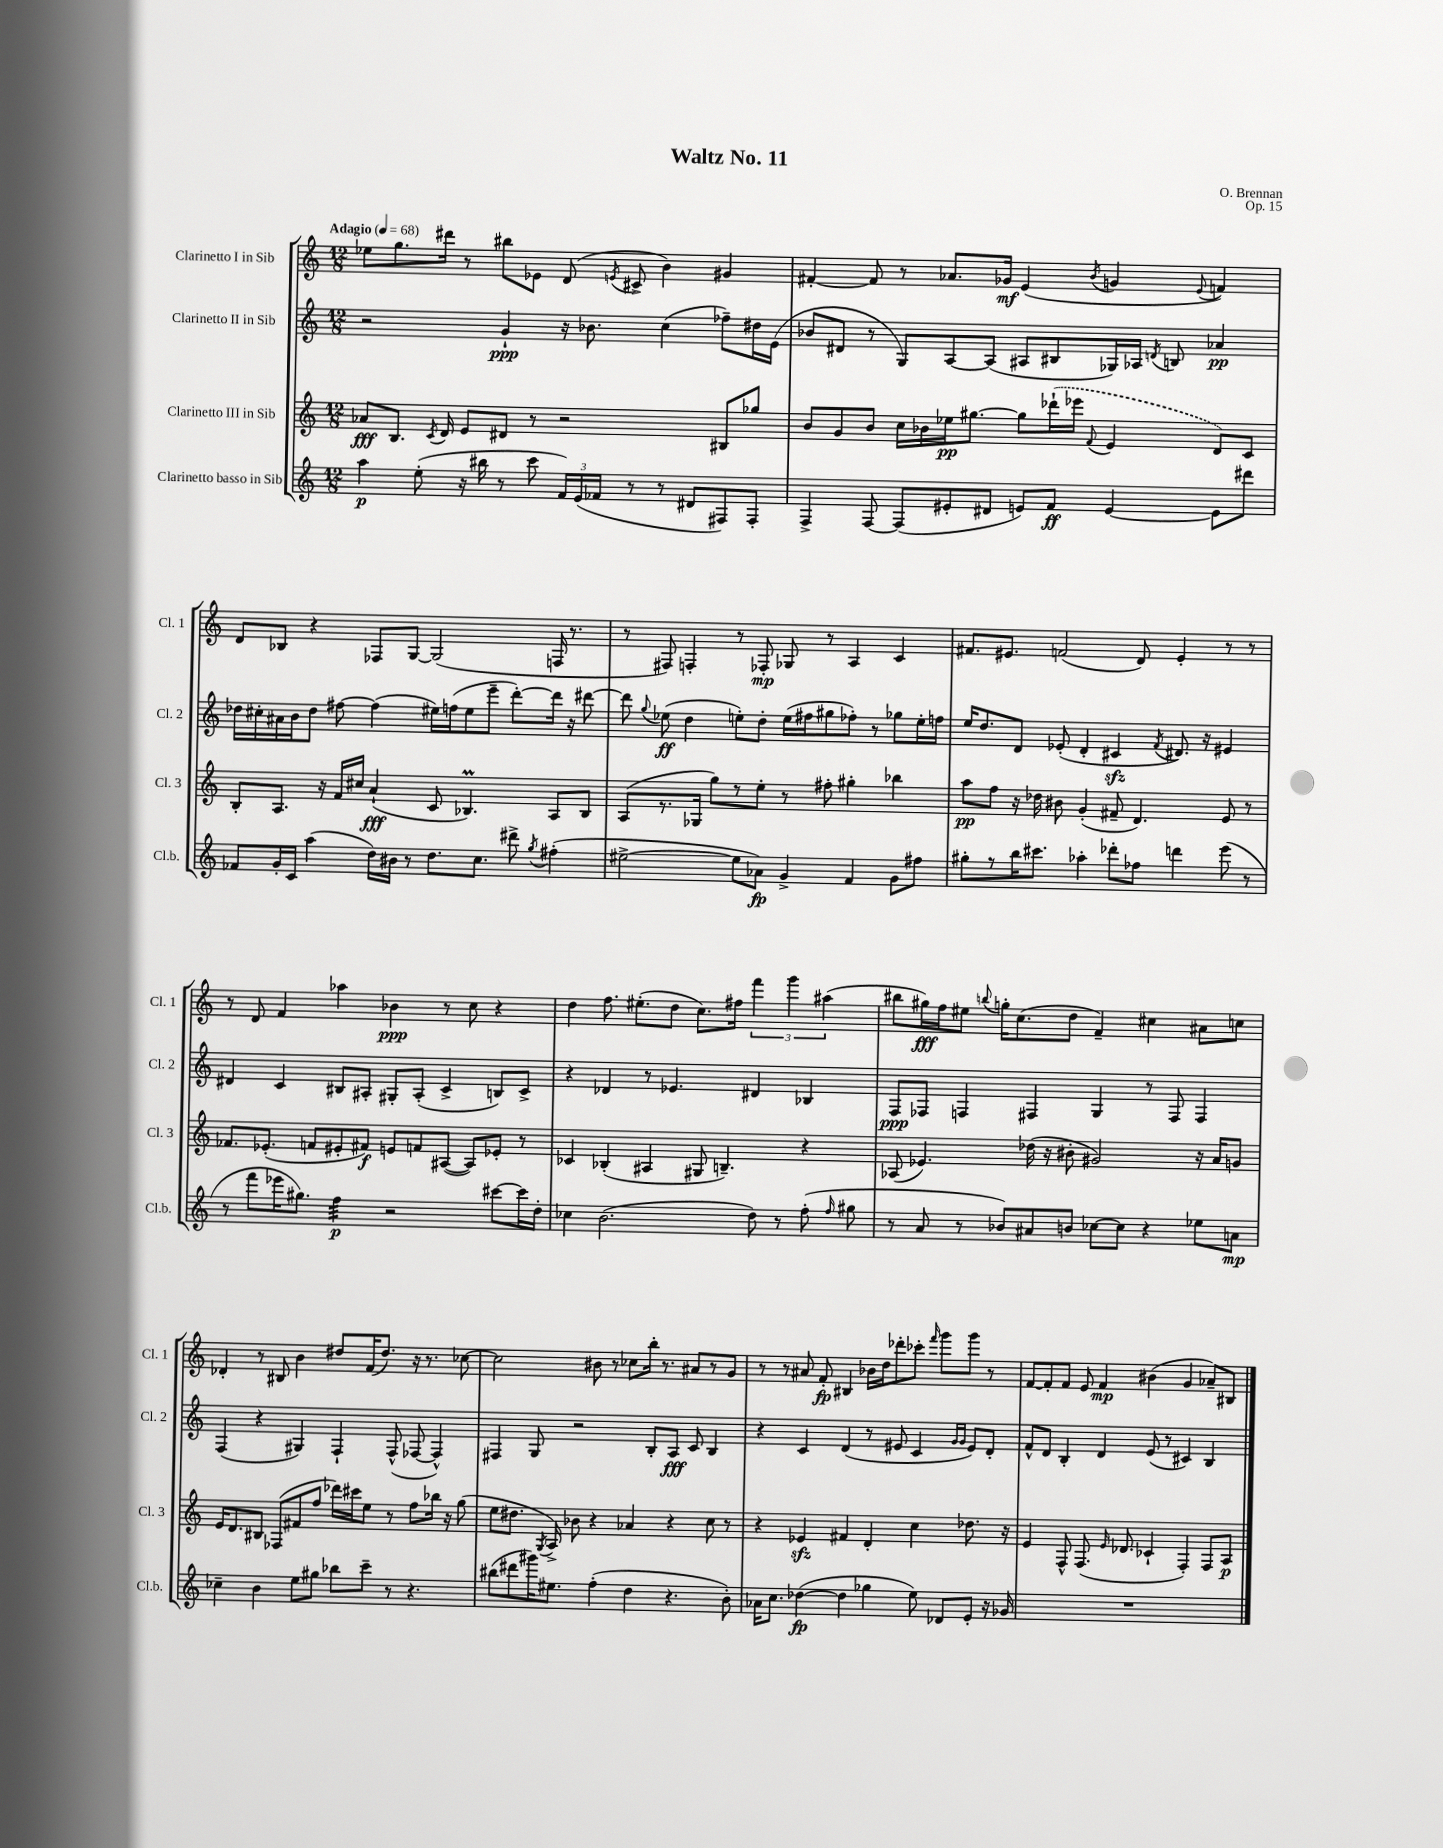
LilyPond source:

\header { title = "Waltz No. 11" composer = "O. Brennan" opus = "Op. 15" }
<<
\new StaffGroup <<
\new Staff = "s0" \with { instrumentName = "Clarinetto I in Sib" shortInstrumentName = "Cl. 1" } {
    \clef treble \key c \major \numericTimeSignature \time 12/8 \tempo "Adagio" 4 = 68
    \autoBeamOff ees''8[ g''8. dis'''16] r8 bis''8[ ees'8] d'8( \acciaccatura { e'8 } cis'8-> b'4) gis'4 |
    fis'4~-. fis'8 r8 aes'8.[ ges'16]\mf e'4( \acciaccatura { b'8 } g'4 \appoggiatura { e'8 } f'4) |
    d'8[ bes8] r4 fes8[ g8]~ g2( f16 r8. |
    r8 fis8) f4-. r8 fes8-.\mp ges8 r8 a4 c'4 |
    fis'8.[ eis'8.] f'2( d'8) eis'4-. r8 r8 |
    r8 d'8 f'4 aes''4 bes'4\ppp r8 c''8 r4 |
    d''4 f''8. eis''8.[-.( d''8] c''8.[) fis''16] \tuplet 3/2 { f'''4 g'''4 ais''4( } |
    bis''8[ gis''16\fff) f''16 eis''8] \appoggiatura { b''8 } g''16[-. c''8.( d''8] f'4--) cis''4 ais'8[ c''8] |
    des'4-. r8 bis8 b'4 dis''8[ f'16( dis''8.]) r16 r8. ces''8~ |
    ces''2 bis'8 r8 ces''8[ b''16]-. r8. ais'8[ r8 g'8] |
    r8 r8 ais'8 f'8-.\fp bis4 bes'16[ d''16 des'''8-. ces'''8]-. \grace { f'''16 } g'''8[ g'''8] r8 |
    f'8[~ f'8-. f'8] e'8 f'4\mp bis'4( g'4 aes'8[--) bis8] \bar "|." |
}
\new Staff = "s1" \with { instrumentName = "Clarinetto II in Sib" shortInstrumentName = "Cl. 2" } {
    \clef treble \key c \major \numericTimeSignature \time 12/8
    \autoBeamOff r2 g'4-!\ppp r16 bes'8. c''4( fes''8[--) dis''16 e'16]( |
    bes'8[ dis'8] r8 g8[) a8~ a8]( ais8[ bis8 ges16) aes16] \acciaccatura { d'8 } b8 aes'4\pp |
    des''16[ cis''16-. ais'16 b'16 des''8] fis''8~ fis''4( eis''16[) f''16( eis''8 e'''8]-- d'''8[~-.) d'''16] r16 dis'''8~ |
    dis'''8 \appoggiatura { g''8 } ees''8\ff( d''4 e''8[-.) d''8]-. e''16[( fis''16 gis''8 fes''8]-.) r8 ges''8[ e''16-. f''16] |
    e''16[ d''8. d'8] ees'8-.( d'4-. cis'4\sfz \acciaccatura { f'8 } dis'8.) r16 eis'4 |
    dis'4 c'4 bis8[ ais8]-. gis8[-. ais8]-.( c'4-> b8[) c'8]-> |
    r4 des'4 r8 ees'4. dis'4 bes4 |
    f8[\ppp fes8] f4 fis4 g4 r8 fis8 fis4 |
    f4( r4 gis4) f4-! f8-^( fes8~ fes4-^) |
    fis4 g8 r2 b8[-. a8]\fff c'8 b4 |
    r4 c'4 d'4( r8 eis'8 c'4 \grace { g'16[ g'16] } eis'8[) d'8]-. |
    f'8[-^ d'8] b4-. d'4 e'8( r8 cis'4) b4 \bar "|." |
}
\new Staff = "s2" \with { instrumentName = "Clarinetto III in Sib" shortInstrumentName = "Cl. 3" } {
    \clef treble \key c \major \numericTimeSignature \time 12/8
    \autoBeamOff aes'8[\fff b8.] \acciaccatura { c'8 } d'16 e'8[ dis'8] r8 r2 bis8[ ges''8] |
    b'8[ g'8 b'8] c''16[ bes'16 ees''16\pp gis''8.]~ gis''8[ \once \slurDashed des'''16-!( ees'''16] \appoggiatura { f'8 } e'4 d'8[) c'8] |
    b8[-. a8.] r16 f'16[ cis''16] a'4-!\fff( c'8 bes4.\prall) a8[ bes8] |
    a8[( r8. ges16] g''8[) r8 e''8]-. r8 fis''8-. gis''4-. bes''4 |
    a''8[\pp f''8] r16 des''16 bis'8 g'4-.( fis'8-- d'4.) e'8 r8 |
    fes'8.[ ees'8.]-.( f'8[ eis'8-. fis'8]\f) e'8[ f'8 ais8]~( ais8[) ees'8]-. r8 |
    ces'4 bes4-.( ais4 gis8 b4.--) r4 |
    aes8( ees'4.) des''16( r16 bis'8-. gis'2) r16 a'16[ g'8] |
    e'16[ d'8. bis8] fes8[( fis'8 f''8] des'''16[) cis'''16 e''8] r8 f''8[ bes''16] r16 g''8( |
    e''8[ dis''8.] \acciaccatura { g8 } a16->) bes'8 r4 aes'4 r4 c''8 r8 |
    r4 ees'4\sfz fis'4 d'4-. c''4 des''8. r16 |
    e'4 f8-^ f8.( \grace { e'16 } des'8. ces'4-! f4-.) f8[ a8]\p \bar "|." |
}
\new Staff = "s3" \with { instrumentName = "Clarinetto basso in Sib" shortInstrumentName = "Cl.b." } {
    \clef treble \key c \major \numericTimeSignature \time 12/8
    \autoBeamOff a''4\p e''8-.( r16 bis''16 r8 c'''8 \tuplet 3/2 { f'16[) e'16( fes'16] } r8 r8 dis'8[ fis8) fis8]-. |
    f4-> f8~ f8[( eis'8-. dis'8] e'8[) f'8]\ff e'4~ e'8[ dis'''8] |
    fes'8[ g'16-. c'16] a''4( d''16[) bis'16] r8 d''8.[ c''8.] dis'''8-> \acciaccatura { g''8 } fis''4-.( |
    eis''2~-> eis''8[ aes'8]\fp) g'4-> f'4 g'8[ fis''8] |
    gis''8[-. r8 b''16 cis'''8.] aes''4-. des'''8[-. fes''8] d'''4 e'''8( r8 |
    r8 f'''8[ ees'''16 gis''8.]) f''4:32\p r2 cis'''8[~ cis'''16 d''16]-. |
    ces''4 b'2.( d''8) r8 f''8-.( \grace { f''16 } gis''8 |
    r8 a'8 r8 bes'8[) ais'8 b'8] ces''8[~ ces''8] r4 ees''8[ a'8]\mp |
    ces''4-- b'4 e''8[ gis''8] bes''8[ c'''8]-- r8 r4. |
    bis''8[( dis'''8 gis'''16) eis''8.] f''4-.( d''4 r4. b'8-.) |
    aes'16[ c''8.] des''4~\fp( des''4 ges''4 e''8) des'8[ e'8]-. r16 ges'16 |
    R1. \bar "|." |
}
>>
>>
\layout { \context { \Score \remove "Bar_number_engraver" } }
